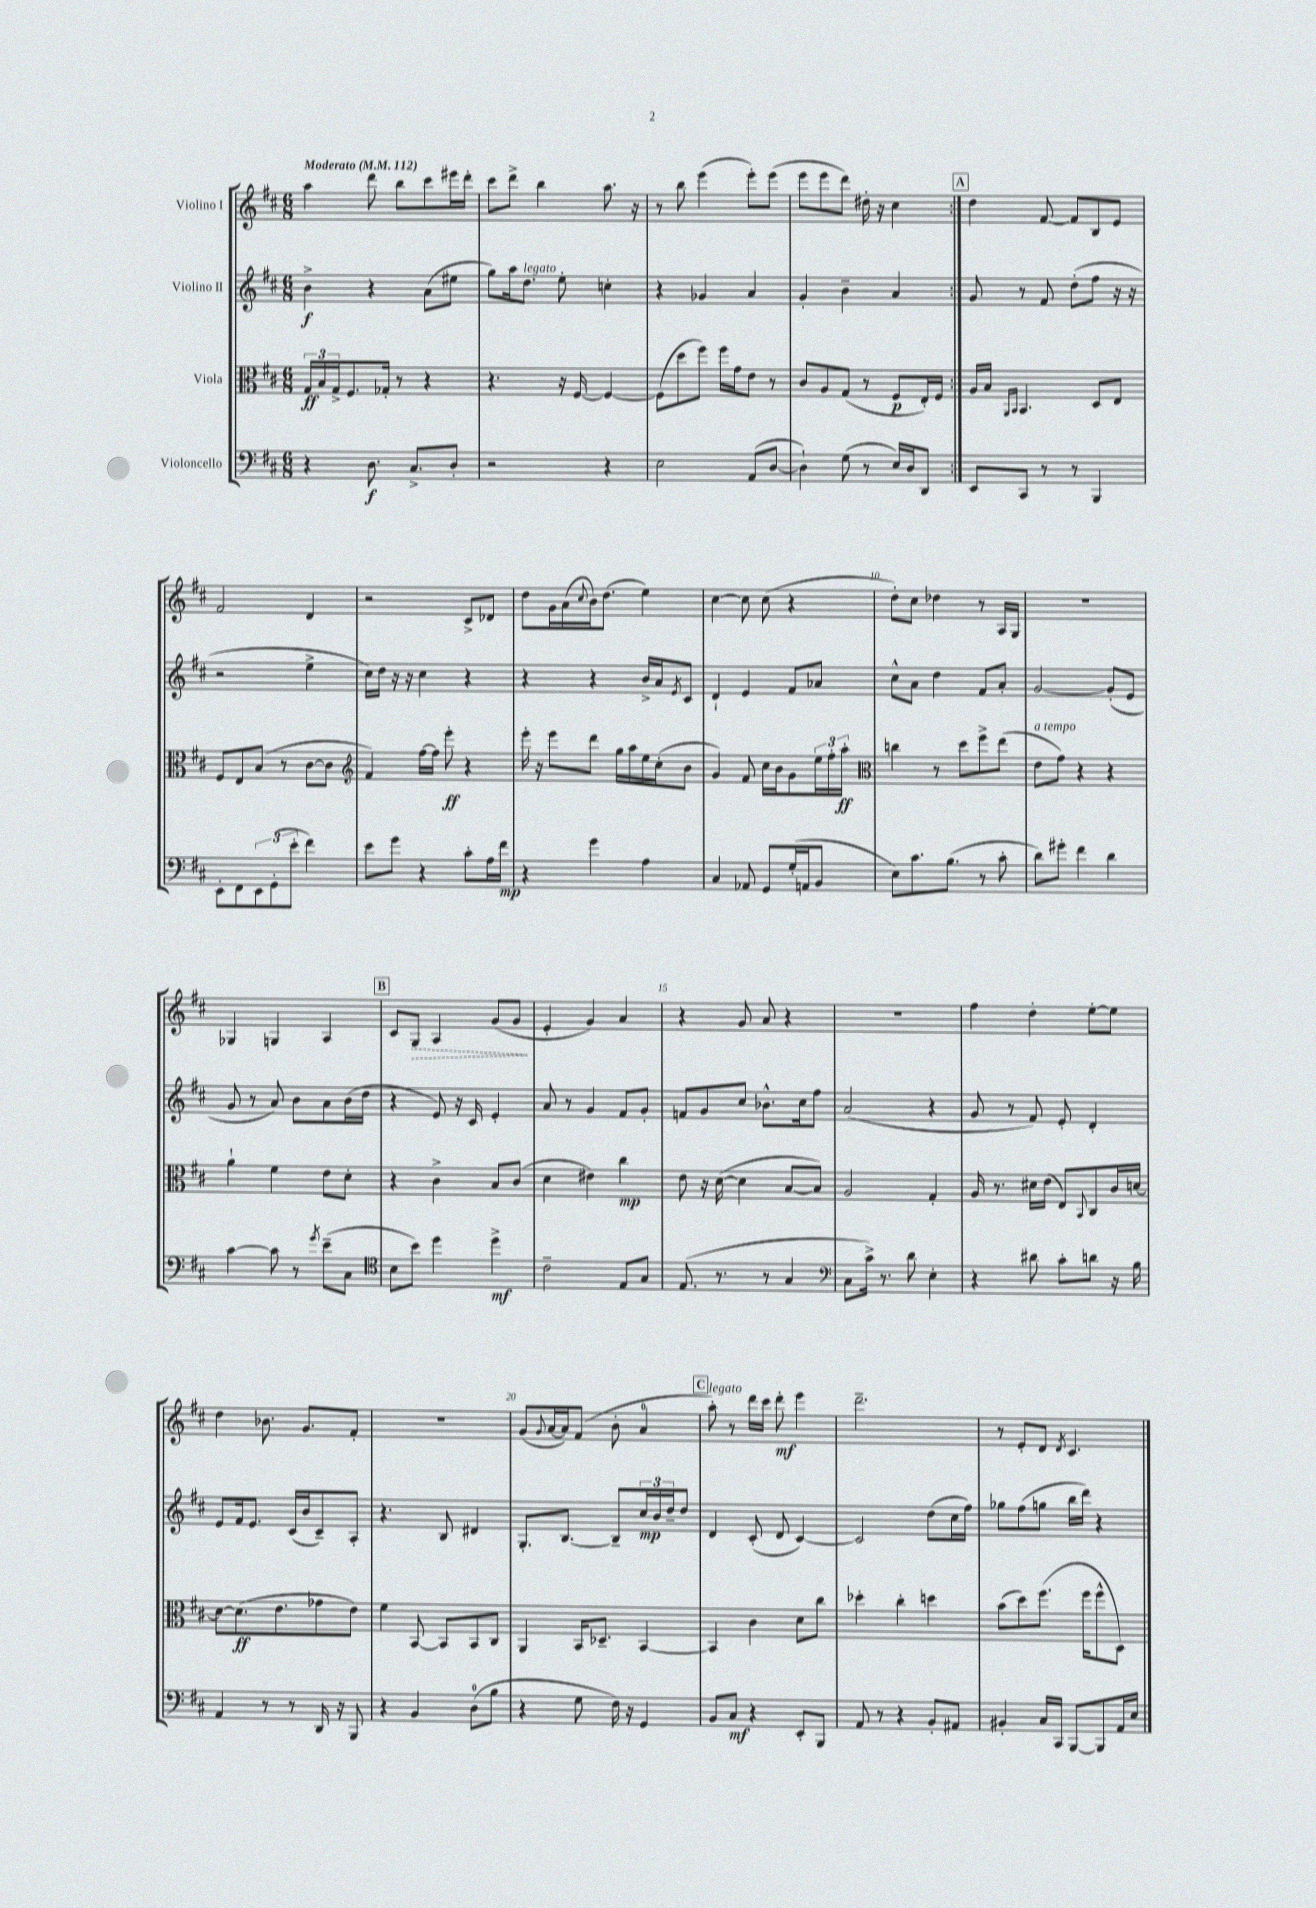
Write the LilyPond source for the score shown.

<<
\new StaffGroup <<
\new Staff = "s0" \with { instrumentName = "Violino I" } {
    \clef treble \key d \major \numericTimeSignature \time 6/8 \tempo "Moderato" 4 = 112
    \repeat volta 2 { a''4 d'''8 b''8 cis'''8 eis'''16 d'''16-. |
    cis'''8 d'''8-> b''4 a''8. r16 |
    r8 b''8 e'''4( e'''8-.) e'''8( |
    e'''8 e'''8 d'''8) dis''16-. r16 cis''4 | }
    \mark \markup { \box "A" } d''4 fis'8~ fis'8 b8 e'8 |
    fis'2 d'4 |
    r2 cis'8-> des'8 |
    d''8 g'16 a'16( \appoggiatura { cis''8 } b'16) d''8.( e''4) |
    cis''4~ cis''8 cis''8( r4 |
    d''8-.) cis''8 des''4 r8 a16 g16 |
    R2. |
    ges4 g4 a4 |
    \mark \markup { \box "B" } cis'8 \once \override Hairpin.style = #'dashed-line g8\> a4 g'8( g'8\! |
    e'4-. g'4) a'4 |
    r4 g'8 a'8 r4 |
    R2. |
    fis''4 d''4-. e''8~-. e''8 |
    d''4 bes'8. g'8. fis'8-. |
    R2. |
    g'8( \appoggiatura { g'8 } a'16~ a'16) fis'8( b'8-. a'4-0 |
    \mark \markup { \box "C" } a''8-.^\markup { \italic "legato" }) r8 d'''16 cis'''16 d'''8-.\mf e'''4 |
    d'''2.-- |
    r8 e'8-. d'8 \acciaccatura { d'8 } cis'4. \bar "|." |
}
\new Staff = "s1" \with { instrumentName = "Violino II" } {
    \clef treble \key d \major \numericTimeSignature \time 6/8
    \repeat volta 2 { b'4->\f r4 a'8( eis''8 |
    g''8) a''16 d''8.^\markup { \italic "legato" } e''8-. c''4-. |
    r4 ges'4 a'4 |
    g'4-. b'4-- a'4 | }
    \mark \markup { \box "A" } g'8 r8 fis'8 d''8-.( fis''8 r16 r16 |
    r2 e''4-> |
    cis''16) d''16 r16 r16 cis''4 r4 |
    r4 r4 b'16-> a'16 \acciaccatura { e'8 } cis'8 |
    d'4-! e'4 fis'8 aes'8 |
    cis''8-^ a'8 d''4 fis'8 a'8-. |
    g'2~ g'8-.( e'8 |
    g'8 r8 a'8) b'8 a'8 b'16( d''16 |
    \mark \markup { \box "B" } r4 e'8) r16 cis'16 e'4-. |
    a'8 r8 g'4 fis'8 g'8-. |
    f'8 g'8 cis''8 bes'8.-^ cis''16 fis''8 |
    a'2( r4 |
    g'8 r8 fis'8) e'8-. d'4-. |
    e'8 fis'16 e'8. cis'16( b'16 cis'8--) a8-. |
    r4. b8 dis'4 |
    g8.-. b8.~ b8-- \tuplet 3/2 { cis''16\mp b'16 d''16-- } d''8 |
    \mark \markup { \box "C" } d'4 cis'8-.( d'8 cis'4~) |
    cis'2 d''8( cis''16 fis''16) |
    ges''8 fis''8( g''8 b''16 d'''16) r4 \bar "|." |
}
\new Staff = "s2" \with { instrumentName = "Viola" } {
    \clef alto \key d \major \numericTimeSignature \time 6/8
    \repeat volta 2 { \tuplet 3/2 { g16\ff b16 g16-> } fis8. ges16-. r8 r4 |
    r4. r16 fis16~ fis4~ |
    fis8( d''8 fis''8) fis''16 g'16 e'8 r8 |
    cis'8 a8 g8( r8 fis8\p e16-.) fis16 | }
    \mark \markup { \box "A" } a16 b16 \grace { a,16 b,16 } b,4. d8 e8 |
    fis8 e8 b8( r8 cis'8~ cis'8 |
    \clef treble fis'4) fis''16~ fis''16 e'''8-.\ff r4 |
    e'''16-. r16 e'''8 d'''8 g''16 a''16 e''16 cis''16-.( b'8 |
    g'4) fis'8 cis''16 b'16 g'8 \tuplet 3/2 { e''16 fis''16-. a''16-.\ff } |
    \clef alto c''4 r8 d''8 fis''8-> e''8( |
    e'8^\markup { \italic "a tempo" } g'8) r4 r4 |
    a'4-! fis'4 e'8 d'8-. |
    \mark \markup { \box "B" } r4 cis'4-> b8 cis'8( |
    d'4 eis'4) cis''4\mp |
    e'8 r16 d'16~( d'4 b8~ b8) |
    a2 g4-. |
    a16 r8. dis'16 e'16( e8) \appoggiatura { b,8 } cis8 cis'16 d'16~ |
    d'8~ d'8.\ff( e'8. ges'8 e'8) |
    fis'4 b,8~ b,8 b,8 cis8 |
    a,4 b,16 des8.-- b,4~ |
    \mark \markup { \box "C" } b,4 cis'4 d'8 cis''8 |
    des''4-. cis''4-. d''4 |
    b'8( d''8) fis''8.( fis''16 fis''8-^ d8) \bar "|." |
}
\new Staff = "s3" \with { instrumentName = "Violoncello" } {
    \clef bass \key d \major \numericTimeSignature \time 6/8
    \repeat volta 2 { r4 d8.\f cis8.-> d8-. |
    r2 r4 |
    e2 a,8( d8~ |
    d4-!) g8( r8 e16) d16 d,8 | }
    \mark \markup { \box "A" } e,8 cis,8 r8 r8 b,,4 |
    e,8-. fis,8 \tuplet 3/2 { e,8 g,8-.( e'8-. } fis'4) |
    e'8 g'8 r4 cis'8-. a16 fis'16\mp |
    r4 g'4 a4 |
    cis4 aes,8 g,8 g16-.( a,16 b,8 |
    e8) cis'8. b8.( r8 cis'8-. |
    d'8) gis'8-. fis'4 d'4 |
    cis'4~ cis'8 r8 \acciaccatura { g'8 } e'8--( cis8 |
    \mark \markup { \box "B" } \clef tenor b8 b'8) d''4 d''4->\mf |
    cis'2-- e8 g8 |
    e8.( r8. r8 g4 |
    \clef bass cis8 cis'16->) r8. d'8 e4-. |
    r4 dis'8 cis'8-. d'8 r16 b16 |
    a,4 r8 r8 d,16 r16 b,,8 |
    r4 b,4 d8-0( b8 |
    r4 g8 fis16) r16 g,4 |
    \mark \markup { \box "C" } b,8 cis8\mf r4 e,8-. b,,8 |
    a,8 r8 r4 b,8-. ais,8 |
    bis,4-. cis16 cis,16 b,,8~ b,,8 a,16 e16 \bar "|." |
}
>>
>>
\layout { \context { \Score \override BarNumber.break-visibility = ##(#f #t #t) barNumberVisibility = #(every-nth-bar-number-visible 5) } }
